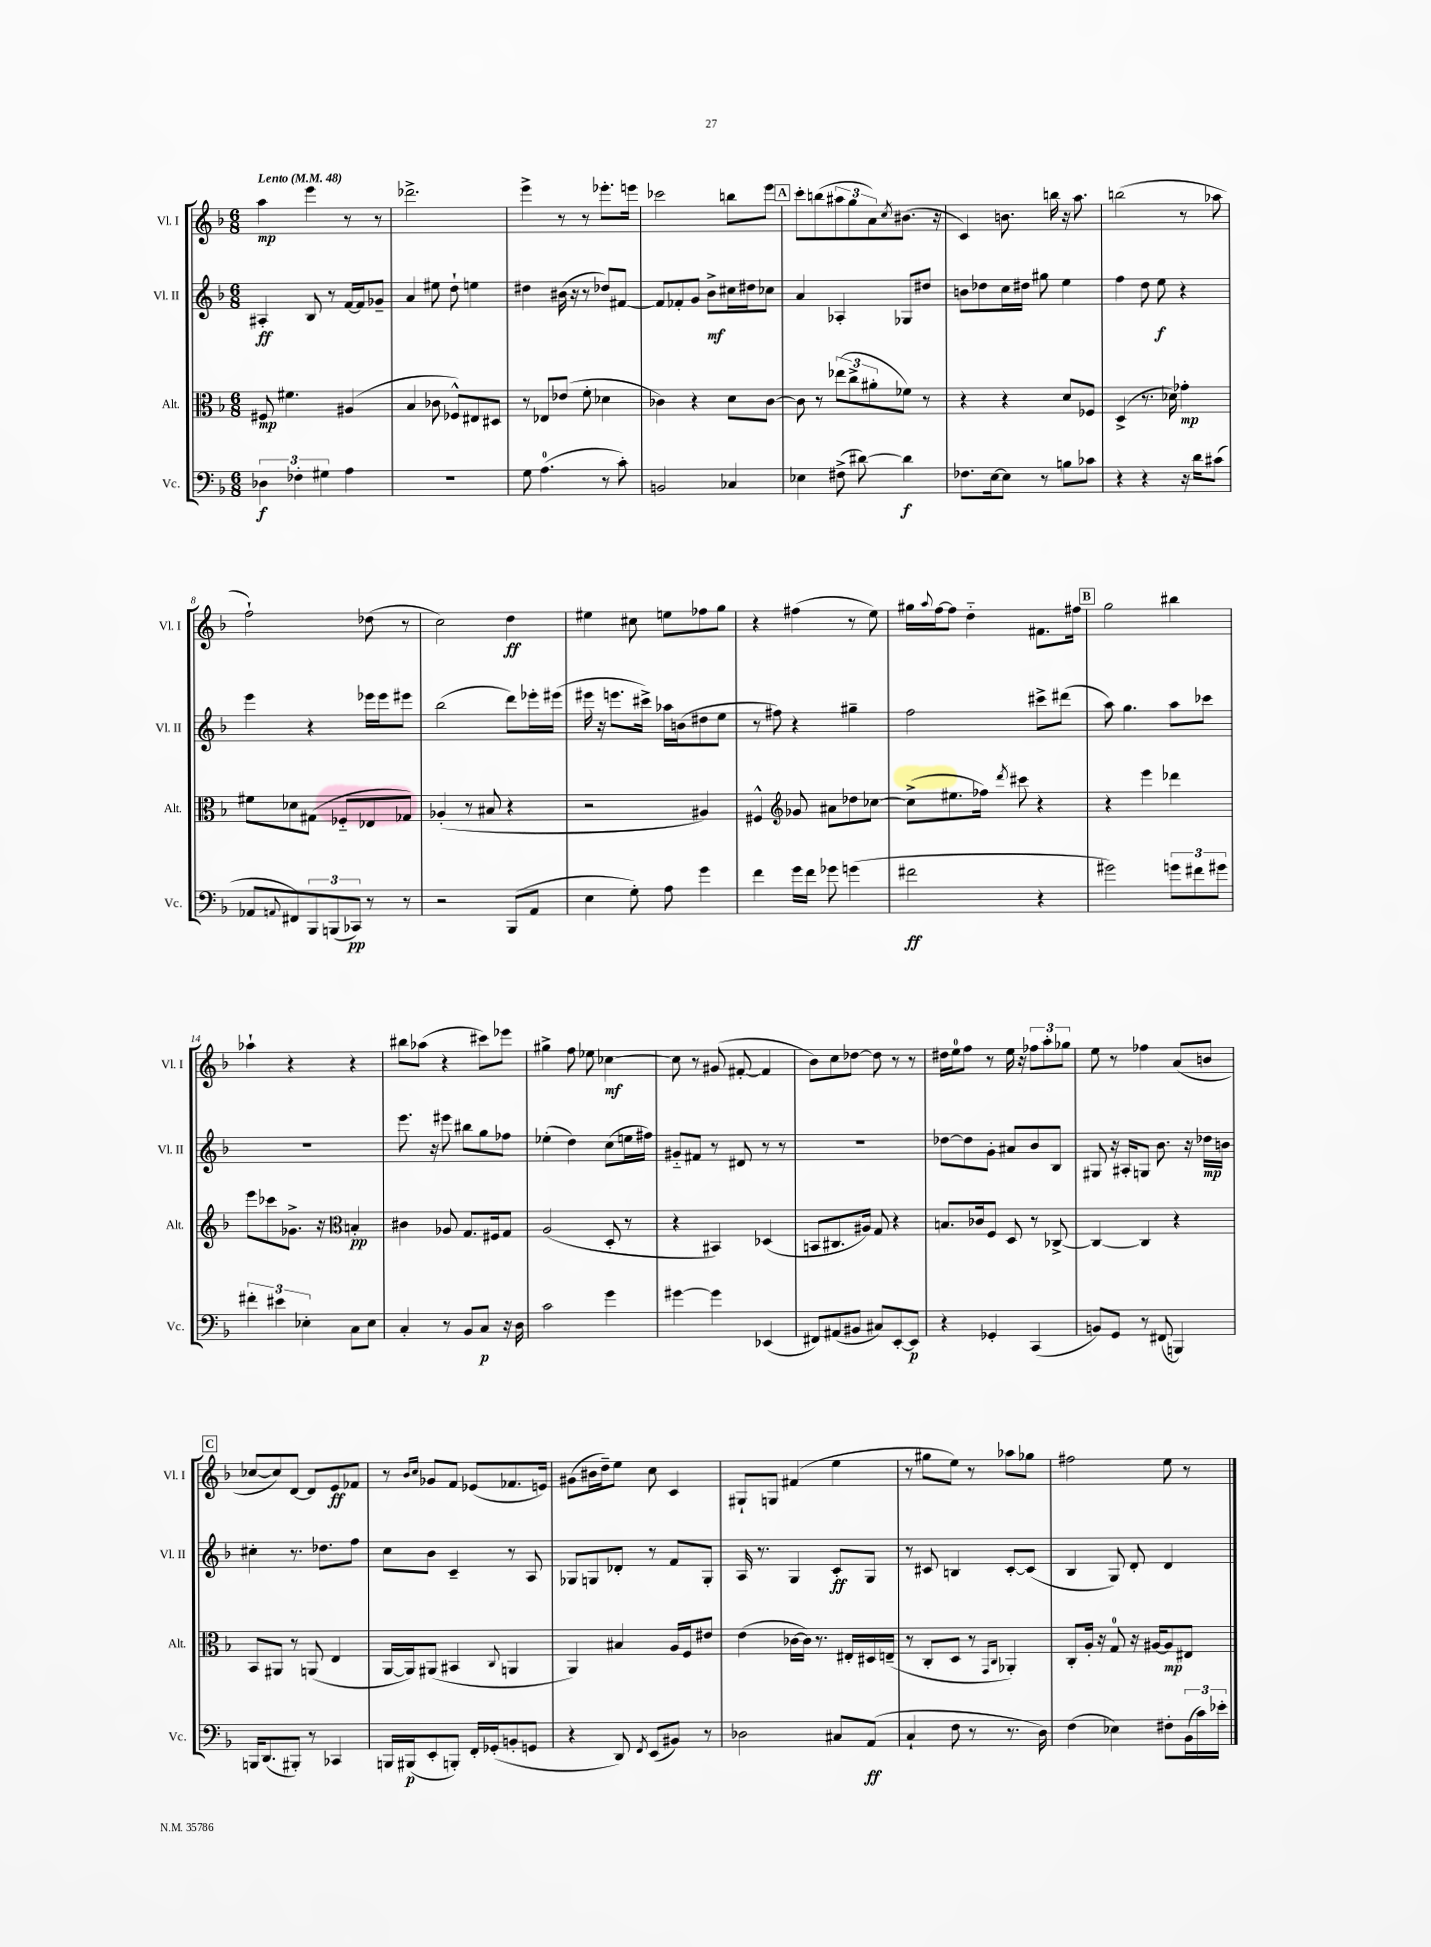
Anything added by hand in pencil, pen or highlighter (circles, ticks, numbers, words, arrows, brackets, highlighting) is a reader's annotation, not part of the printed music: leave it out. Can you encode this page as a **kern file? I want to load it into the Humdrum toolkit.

**kern	**dynam	**kern	**dynam	**kern	**dynam	**kern	**dynam
*part4	*part4	*part3	*part3	*part2	*part2	*part1	*part1
*staff4	*staff4	*staff3	*staff3	*staff2	*staff2	*staff1	*staff1
*I"Vc.	*	*I"Alt.	*	*I"Vl. II	*	*I"Vl. I	*
*I'Vc.	*	*I'Alt.	*	*I'Vl. II	*	*I'Vl. I	*
*clefF4	*	*clefC3	*	*clefG2	*	*clefG2	*
*k[b-]	*	*k[b-]	*	*k[b-]	*	*k[b-]	*
*M6/8	*	*M6/8	*	*M6/8	*	*M6/8	*
*MM48	*	*MM48	*	*MM48	*	*MM48	*
=1	=1	=1	=1	=1	=1	=1	=1
!	!	!	!	!	!	!LO:TX:a:B:t=Lento	!
6D-X\	f	8F#X/	mp	4A#X'/	ff	4aa\	mp
.	.	4.f#X\	.	.	.	.	.
6F-X'\	.	.	.	.	.	.	.
.	.	.	.	8B-/	.	4eee\	.
6G#X\	.	.	.	.	.	.	.
.	.	.	.	8r	.	.	.
4A\	.	(4A#X/	.	[16f/LL	.	8r	.
.	.	.	.	16f/J]	.	.	.
.	.	.	.	8g-X~/J	.	8r	.
=2	=2	=2	=2	=2	=2	=2	=2
2.r	.	4B-/	.	4a/	.	2.ddd-X^\	.
.	.	8c-X\	.	8ee#X\	.	.	.
.	.	8F-X^^/L)	.	8dd`\	.	.	.
.	.	8E#X/	.	4een\	.	.	.
.	.	8D#X/J	.	.	.	.	.
=3	=3	=3	=3	=3	=3	=3	=3
8G\	.	8r	.	4dd#X\	.	4eee^\	.
(4.A\	.	8E-X/L	.	.	.	.	.
.	.	(8e-X/J	.	(16b#X\	.	8r	.
.	.	.	.	16r	.	.	.
.	.	8f'\	.	8r	.	8r	.
8r	.	4d-X\	.	8dd-X/L)	.	8.eee-X'\L	.
8c'\)	.	.	.	[8f#X/J	.	.	.
.	.	.	.	.	.	16eeen\Jk	.
=4	=4	=4	=4	=4	=4	=4	=4
2BBn/	.	4c-X\)	.	8f#/L]	.	2ccc-X\	.
.	.	.	.	8f-X'/	.	.	.
.	.	4r	.	8g/J	.	.	.
.	.	.	.	8b-^\L	mf	.	.
4C-X/	.	8d\L	.	16cc#X\L	.	8bbn\L	.
.	.	.	.	16dd#X\J	.	.	.
.	.	[8c-\J	.	8cc-X\J	.	8eee\J	.
!!LO:REH:place=s1:t=A
=5	=5	=5	=5	=5	=5	=5	=5
4E-X\	.	8c-\]	.	4a/	.	8ccc'\L	.
.	.	8r	.	.	.	(8bbn\	.
(8F#X^\	.	(12ee-X\L	.	4A-X'/	.	12aa#X\	.
.	.	12cc^\	.	.	.	12gg\	.
[8d#X\)	.	.	.	.	.	.	.
.	.	12a#X'\	.	.	.	12a\)	.
.	.	.	.	.	.	8qcc/	.
4d#\]	f	8f-X\J)	.	8G-X/L	.	(8.b#X\J	.
.	.	8r	.	8dd#X/J	.	.	.
.	.	.	.	.	.	16r	.
=6	=6	=6	=6	=6	=6	=6	=6
8.F-X\L	.	4r	.	8bn\L	.	4c/)	.
.	.	.	.	8dd-X\	.	.	.
[16E\k	.	.	.	.	.	.	.
8E\J]	.	4r	.	16cc\L	.	8.bn\	.
.	.	.	.	16dd#X\JJ	.	.	.
8r	.	.	.	8gg#X\	.	.	.
.	.	.	.	.	.	16bbn\	.
8Bn\L	.	8d/L	.	4ee\	.	16r	.
.	.	.	.	.	.	8.aa\	.
8c-X\J	.	8F-X/J	.	.	.	.	.
=7	=7	=7	=7	=7	=7	=7	=7
4r	.	(4D^/	.	4ff\	.	(2bbn\	.
4r	.	8.r	.	8dd\	.	.	.
.	.	.	.	8ee\	f	.	.
.	.	16d-X\)	.	.	.	.	.
16r	.	4g-X'\	mp	4r	.	8r	.
16d\KL	.	.	.	.	.	.	.
(8c#X\J	.	.	.	.	.	8aa-X\	.
!!LO:LB:g=z
=8	=8	=8	=8	=8	=8	=8	=8
8AA-X/L	.	8f#X\L	.	4eee\	.	2ff`\)	.
8qqAAn/	.	.	.	.	.	.	.
8FF#X/)	.	8d-X\	.	.	.	.	.
12BBB-/	.	(8G#X\J	.	4r	.	.	.
(12BBBn/	.	.	.	.	.	.	.
.	.	8F-X/L	.	.	.	.	.
12CC-X/J)	pp	.	.	.	.	.	.
8r	.	8E-X/	.	16eee-X\LL	.	(8dd-X\	.
.	.	.	.	16eee-\J	.	.	.
8r	.	8G-X/J)	.	8eee#X\J	.	8r	.
=9	=9	=9	=9	=9	=9	=9	=9
2r	.	(4A-X'/	.	(2bb-\	.	2cc\)	.
.	.	8r	.	.	.	.	.
.	.	8B#X/	.	.	.	.	.
(8BBB-/L	.	4r	.	8ddd\L)	.	4dd\	ff
8AA/J	.	.	.	16eee-X'\L	.	.	.
.	.	.	.	(16eee#X\JJ	.	.	.
=10	=10	=10	=10	=10	=10	=10	=10
4E\	.	2r	.	16eee#X\	.	4ee#X\	.
.	.	.	.	16r	.	.	.
.	.	.	.	8.eeen\L	.	.	.
8G'\)	.	.	.	.	.	8cc#X\	.
.	.	.	.	16ccc#X^\Jk)	.	.	.
8A\	.	.	.	16aa-X\LL	.	8een\L	.
.	.	.	.	(16bn\J	.	.	.
4g\	.	4A#X/)	.	8dd#X\	.	8ff-X\	.
.	.	.	.	8ee\J	.	8gg\J	.
=11	=11	=11	=11	=11	=11	=11	=11
4f\	.	4F#X^^/	.	8r	.	4r	.
.	.	.	.	8ff#X\)	.	.	.
*	*	*clefG2	*	*	*	*	*
16g\LL	.	8g-X/	.	4r	.	(4ff#X\	.
16f\JJ	.	.	.	.	.	.	.
8g-X\	.	8a#X\L	.	.	.	.	.
(4gn\	.	8dd-X\	.	4gg#X~\	.	8r	.
.	.	[8cc-X\J	.	.	.	8ee\)	.
=12	=12	=12	=12	=12	=12	=12	=12
2f#X\	ff	(8cc-^\L]	.	2ff\	.	16gg#X\LL	.
.	.	.	.	.	.	8qqaa/	.
.	.	.	.	.	.	[16ff\J	.
.	.	8.ee#X\	.	.	.	8ff\J]	.
.	.	.	.	.	.	4dd\	.
.	.	16ff-X\Jk)	.	.	.	.	.
.	.	8qddd/	.	.	.	.	.
.	.	8ccc#X\	.	.	.	.	.
4r	.	4r	.	8ccc#X^\L	.	8.f#X\L	.
.	.	.	.	(8ddd#X\J	.	.	.
.	.	.	.	.	.	16ff#X\Jk	.
!!LO:REH:place=s1:t=B
=13	=13	=13	=13	=13	=13	=13	=13
2g#X\)	.	4r	.	8aa\)	.	2gg\	.
.	.	.	.	4.gg\	.	.	.
.	.	4eee\	.	.	.	.	.
12gn\L	.	4ddd-X\	.	8aa\L	.	4bb#X\	.
12f#X\	.	.	.	.	.	.	.
.	.	.	.	8ccc-X\J	.	.	.
12g#X\J	.	.	.	.	.	.	.
!!LO:LB:g=z
=14	=14	=14	=14	=14	=14	=14	=14
6f#X'\	.	8eee\L	.	2.r	.	4aa-X`\	.
.	.	8ccc-X\	.	.	.	.	.
6e#X\	.	.	.	.	.	.	.
.	.	8.g-X^\J	.	.	.	4r	.
6E-X'\	.	.	.	.	.	.	.
.	.	16r	.	.	.	.	.
*	*	*clefC3	*	*	*	*	*
8C\L	.	4Bn'/	pp	.	.	4r	.
8E-\J	.	.	.	.	.	.	.
=15	=15	=15	=15	=15	=15	=15	=15
4C'/	.	4c#X\	.	8.eee\	.	8bb#X\L	.
.	.	.	.	.	.	(8aa-X\J	.
.	.	.	.	16r	.	.	.
8r	.	8A-X/	.	8eee#X\	.	4r	.
8BB-/L	.	8.G/L	.	8bb#X\L	.	.	.
8C/J	p	.	.	8gg\	.	8ccc#X\L)	.
.	.	16F#X/k	.	.	.	.	.
16r	.	8G/J	.	8ff-X\J	.	8eee-X\J	.
16D\	.	.	.	.	.	.	.
=16	=16	=16	=16	=16	=16	=16	=16
2c\	.	(2A/	.	(4ee-X'\	.	4gg#X^\	.
.	.	.	.	4dd\)	.	8ff\	.
.	.	.	.	.	.	8ee-X\	.
4g\	.	8D'/	.	(8cc\L	.	[4cc-X\	mf
.	.	8r	.	16een\L	.	.	.
.	.	.	.	16ff#X\JJ)	.	.	.
=17	=17	=17	=17	=17	=17	=17	=17
[4g#X\	.	4r	.	8g#X/L	.	8cc-\]	.
.	.	.	.	8f#X/J	.	8r	.
4g#\]	.	4BB#X/)	.	8r	.	(8g#X/	.
.	.	.	.	8d#X/	.	[8f#X'/	.
(4EE-X/	.	(4D-X/	.	8r	.	4f#/]	.
.	.	.	.	8r	.	.	.
=18	=18	=18	=18	=18	=18	=18	=18
8FF#X/L)	.	8BBn/L	.	2.r	.	8b-\L)	.
(8AA#X/	.	8.C#X/	.	.	.	8cc\	.
8BB#X/J	.	.	.	.	.	[8dd-X\J	.
.	.	16A#X/Jk)	.	.	.	.	.
8C#X/L)	.	8G/	.	.	.	8dd-\]	.
[8EE'/	.	4r	.	.	.	8r	.
8EE/J]	p	.	.	.	.	8r	.
=19	=19	=19	=19	=19	=19	=19	=19
4r	.	8.Bn/L	.	[8dd-X\L	.	16dd#X\LL	.
.	.	.	.	.	.	16ee\J	.
.	.	.	.	8dd-\]	.	8ff\J	.
.	.	16c-X/k	.	.	.	.	.
4GG-X'/	.	8F/J	.	8g'\J	.	8r	.
.	.	8D/	.	8a#X/L	.	16ee\	.
.	.	.	.	.	.	16r	.
(4CC/	.	8r	.	8b-/	.	12ff-X\L	.
.	.	.	.	.	.	12aa'\	.
.	.	[8C-X^/	.	8B-/J	.	.	.
.	.	.	.	.	.	12gg-X\J	.
=20	=20	=20	=20	=20	=20	=20	=20
8BBn/L)	.	4C-/_	.	8G#X/	.	8ee\	.
8GG/J	.	.	.	16r	.	8r	.
.	.	.	.	16A#X'/KL	.	.	.
8r	.	4C-/]	.	8Gn/J	.	4ff-X\	.
(8FF#X/	.	.	.	8.b-\	.	.	.
4BBBn/)	.	4r	.	.	.	(8a/L	.
.	.	.	.	16r	.	.	.
.	.	.	.	16dd-X\LL	mp	8bn/J	.
.	.	.	.	16bn\JJ	.	.	.
!!LO:LB:g=z
!!LO:REH:place=s1:t=C
=21	=21	=21	=21	=21	=21	=21	=21
16BBBn/KL	.	8BB-/L	.	4cc#X'\	.	[8cc-X/L	.
(8.DD/	.	.	.	.	.	.	.
.	.	8AA#X/J	.	.	.	8cc-/])	.
8BBB#X'/J)	.	8r	.	8.r	.	[8d/J	.
8r	.	(8AAn/	.	.	.	8d/L]	.
.	.	.	.	8.dd-X\L	.	.	.
4CC-X/	.	4E/	.	.	.	8e/	ff
.	.	.	.	8ff\J	.	8f-X/J	.
=22	=22	=22	=22	=22	=22	=22	=22
16BBBn/LL	.	[16AA/LL	.	8cc\L	.	8r	.
(16BBB#X/J	p	16AA/J])	.	.	.	.	.
.	.	.	.	.	.	16qqb-/LL	.
.	.	.	.	.	.	16qqcc/JJ	.
8EE'/	.	(8AA#X/J	.	8b-\J	.	8g-X/L	.
8BBBn'/J)	.	4BB#X/	.	4c~/	.	8f/J	.
16FF'/LL	.	.	.	.	.	(8e-X/L	.
(16GG-X'/J	.	.	.	.	.	.	.
.	.	8qqC/	.	.	.	.	.
8BBn'/	.	4AAn/	.	8r	.	8.f-X/	.
8GGn/J	.	.	.	8A/	.	.	.
.	.	.	.	.	.	16en/Jk)	.
=23	=23	=23	=23	=23	=23	=23	=23
4r	.	4AA/)	.	8G-X/L	.	(8g#X\L	.
.	.	.	.	8Gn/	.	16b#X\L	.
.	.	.	.	.	.	16dd~\J)	.
8DD/)	.	4B#X/	.	8d-X'/J	.	8ee\J	.
8qFF/	.	.	.	.	.	.	.
(8EE/L	.	.	.	8r	.	8cc\	.
8BB#X/J)	.	16A/LL	.	8f/L	.	4c/	.
.	.	16F/J	.	.	.	.	.
8r	.	8e#X/J	.	8G'/J	.	.	.
=24	=24	=24	=24	=24	=24	=24	=24
2D-X\	.	(4e\	.	16A/	.	8G#X`/L	.
.	.	.	.	8.r	.	.	.
.	.	.	.	.	.	8Gn/J	.
.	.	[16c-X\LL	.	4G/	.	(4f#X/	.
.	.	16c-\JJ])	.	.	.	.	.
.	.	8.r	.	.	.	.	.
8C#X/L	.	.	.	8c'/L	ff	4ee\	.
.	.	16E#X'/LL	.	.	.	.	.
(8AA/J	ff	16D#X/	.	8G/J	.	.	.
.	.	(16En~/JJ	.	.	.	.	.
=25	=25	=25	=25	=25	=25	=25	=25
4C`/	.	8r	.	8r	.	8r	.
.	.	8C'/L	.	8c#X/	.	8gg#X\L	.
8F\	.	8D/J	.	4Bn/	.	8ee\J)	.
8r	.	8r	.	.	.	8r	.
.	.	16qqGG/LL	.	.	.	.	.
.	.	16qqC/JJ	.	.	.	.	.
8.r	.	4AA-X'/)	.	[8c#'/L	.	8aa-X\L	.
.	.	.	.	(8c#/J]	.	8gg-X\J	.
16D\)	.	.	.	.	.	.	.
=26	=26	=26	=26	=26	=26	=26	=26
(4F\	.	8C'/L	.	4B-/	.	2ff#X\	.
.	.	16A'/Jk	.	.	.	.	.
.	.	16r	.	.	.	.	.
4E-X\)	.	8G/	.	8G/)	.	.	.
.	.	16r	.	8d'/	.	.	.
.	.	[16A#X/KL	.	.	.	.	.
8F#X'\L	.	8A#/]	mp	4d/	.	8ee\	.
(24BB-\L	.	8E#X/J	.	.	.	8r	.
24c\)	.	.	.	.	.	.	.
24e-X'\JJ	.	.	.	.	.	.	.
==	==	==	==	==	==	==	==
*-	*-	*-	*-	*-	*-	*-	*-
